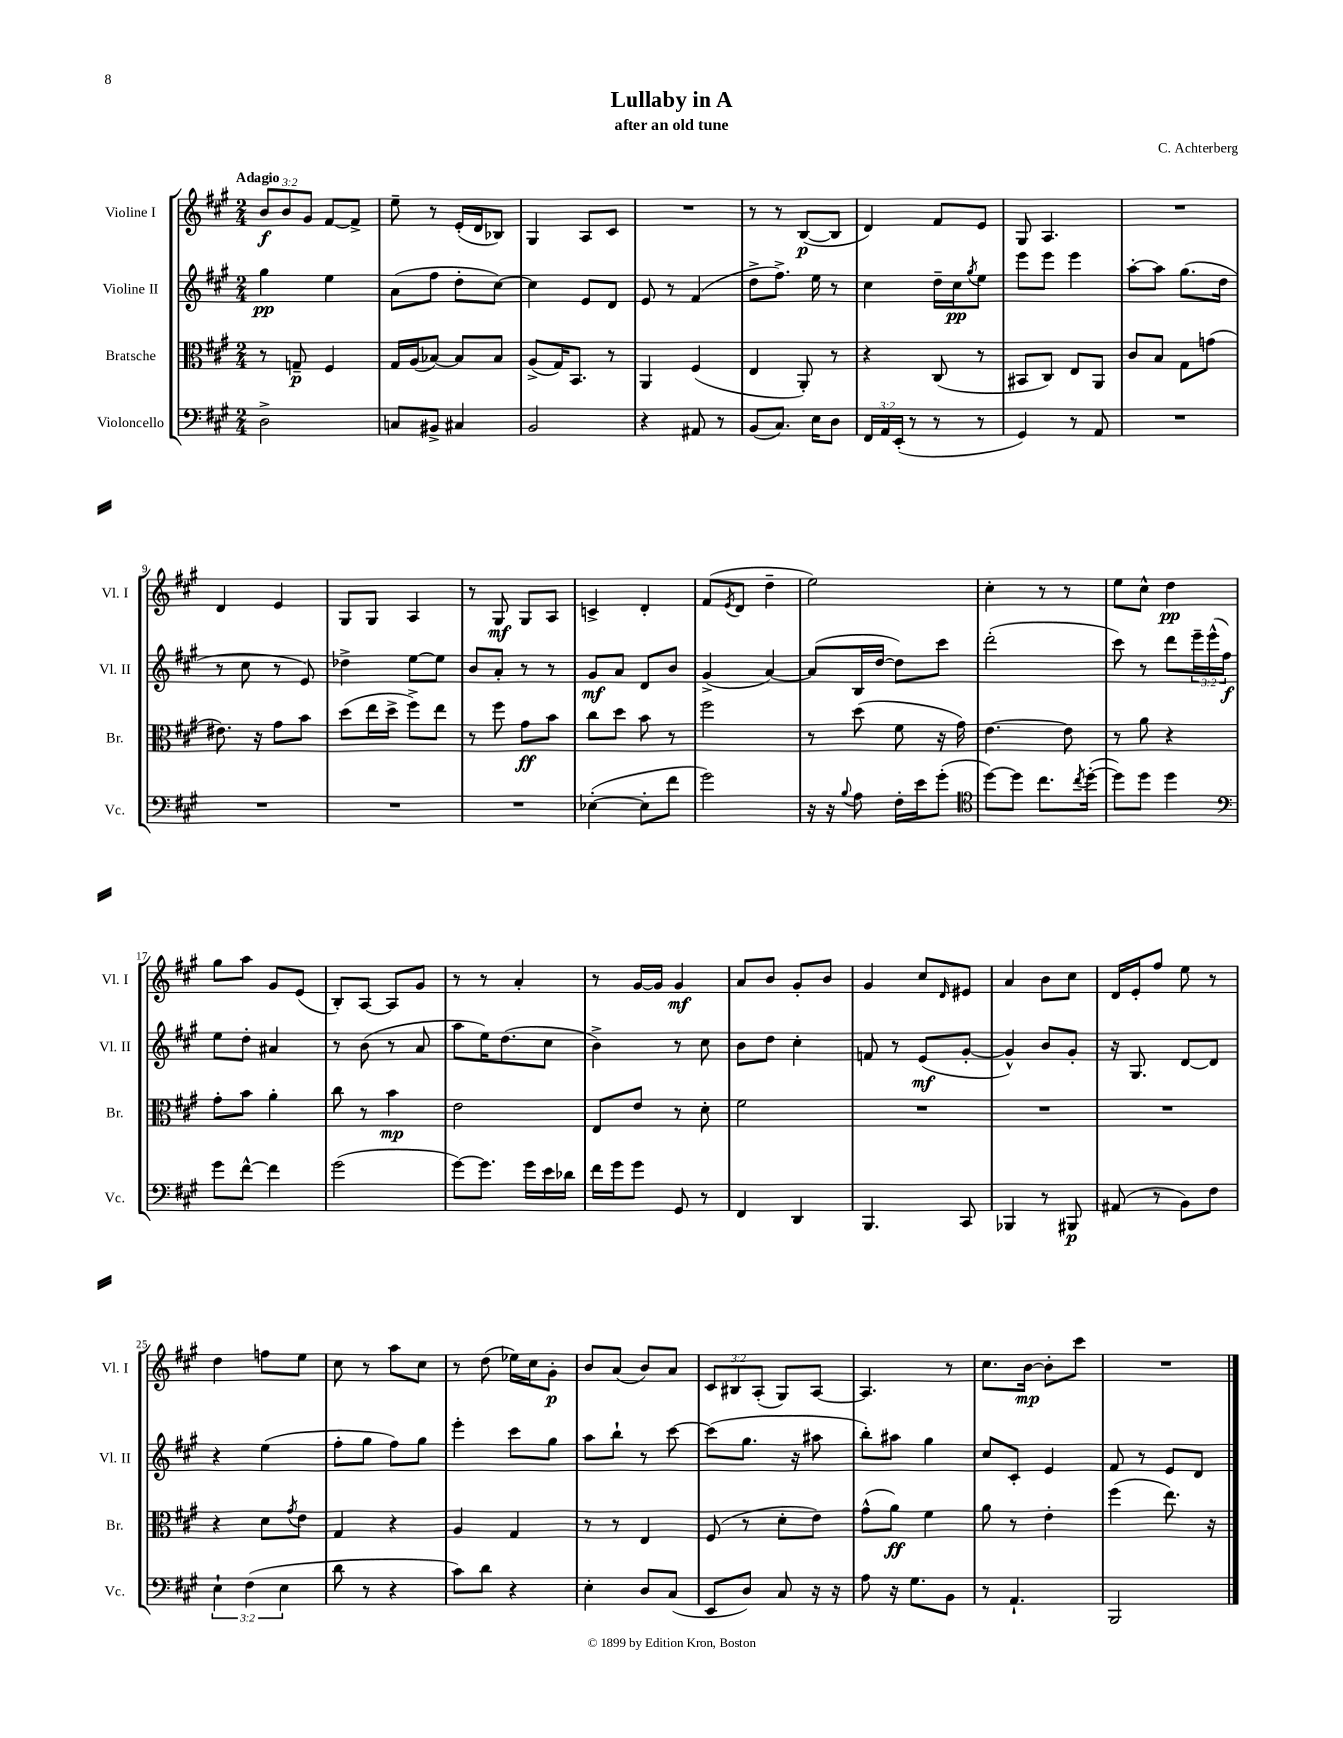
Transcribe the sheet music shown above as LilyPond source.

\header { title = "Lullaby in A" composer = "C. Achterberg" subtitle = "after an old tune" }
<<
\new StaffGroup <<
\new Staff = "s0" \with { instrumentName = "Violine I" shortInstrumentName = "Vl. I" } {
    \clef treble \key a \major \numericTimeSignature \time 2/4 \override Staff.TupletNumber.text = #tuplet-number::calc-fraction-text \tempo "Adagio"
    \tuplet 3/2 { b'8\f b'8 gis'8 } fis'8~ fis'8-> |
    e''8-- r8 e'16-.( d'16 bes8) |
    gis4 a8 cis'8 |
    R2 |
    r8 r8 b8~\p( b8 |
    d'4) fis'8 e'8 |
    gis8 a4. |
    R2 |
    d'4 e'4 |
    gis8 gis8 a4 |
    r8 gis8\mf gis8 a8 |
    c'4-> d'4-. |
    fis'8( \acciaccatura { e'8 } d'8 d''4-- |
    e''2) |
    cis''4-. r8 r8 |
    e''8 cis''8-^ d''4\pp |
    gis''8 a''8 gis'8 e'8( |
    b8-.) a8~ a8 gis'8 |
    r8 r8 a'4-. |
    r8 gis'16~ gis'16 gis'4\mf |
    a'8 b'8 gis'8-. b'8 |
    gis'4 cis''8 \grace { d'16 } eis'8 |
    a'4 b'8 cis''8 |
    d'16 e'16-. fis''8 e''8 r8 |
    d''4 f''8 e''8 |
    cis''8 r8 a''8 cis''8 |
    r8 d''8( ees''16) cis''16 gis'8-.\p |
    b'8 a'8( b'8) a'8 |
    \tuplet 3/2 { cis'8 bis8 a8-.( } gis8) a8~ |
    a4. r8 |
    cis''8. b'16~\mp b'8-. cis'''8 |
    R2 \bar "|." |
}
\new Staff = "s1" \with { instrumentName = "Violine II" shortInstrumentName = "Vl. II" } {
    \clef treble \key a \major \numericTimeSignature \time 2/4 \override Staff.TupletNumber.text = #tuplet-number::calc-fraction-text
    gis''4\pp e''4 |
    a'8( fis''8 d''8-. cis''8~) |
    cis''4 e'8 d'8 |
    e'8 r8 fis'4( |
    d''8-> fis''8.->) e''16 r8 |
    cis''4 d''16-- cis''16\pp \acciaccatura { gis''8 } e''8 |
    e'''8 e'''8 e'''4 |
    a''8~-. a''8 gis''8.( d''16 |
    r8 cis''8 r8 e'8) |
    des''4-> e''8~ e''8 |
    b'8 a'8-. r8 r8 |
    gis'8\mf a'8 d'8 b'8 |
    gis'4->( a'4~) |
    a'8( b16 d''16~ d''8) cis'''8 |
    d'''2-.( |
    cis'''8) r8 d'''8 \tuplet 3/2 { e'''16-- e'''16-^( fis''16\f) } |
    e''8 d''8-. ais'4 |
    r8 b'8( r8 a'8 |
    a''8 e''16) d''8.( cis''8 |
    b'4->) r8 cis''8 |
    b'8 d''8 cis''4-. |
    f'8 r8 e'8\mf( gis'8~-. |
    gis'4-^) b'8 gis'8-. |
    r16 gis8. d'8~ d'8 |
    r4 e''4( |
    fis''8-. gis''8 fis''8) gis''8 |
    e'''4-. cis'''8 gis''8 |
    a''8 b''8-! r8 cis'''8~ |
    cis'''8( gis''8. r16 ais''8 |
    b''8-.) ais''8 gis''4 |
    cis''8 cis'8-. e'4 |
    fis'8 r8 e'8 d'8 \bar "|." |
}
\new Staff = "s2" \with { instrumentName = "Bratsche" shortInstrumentName = "Br." } {
    \clef alto \key a \major \numericTimeSignature \time 2/4
    r8 g8--\p fis4 |
    gis16 a16( bes8~) bes8 bes8 |
    a8->( gis16) b,8. r8 |
    a,4 fis4( |
    e4 a,8-.) r8 |
    r4 cis8( r8 |
    bis,8 cis8) e8 a,8 |
    cis'8 b8 gis8 g'8( |
    eis'8.) r16 gis'8 b'8 |
    d''8( e''16 d''16-> fis''8->) e''8 |
    r8 fis''8 gis'8\ff b'8 |
    cis''8 d''8 b'8 r8 |
    fis''2 |
    r8 d''8( fis'8 r16 gis'16) |
    e'4.~ e'8 |
    r8 a'8 r4 |
    gis'8-. b'8 a'4-. |
    cis''8 r8 b'4\mp |
    e'2 |
    e8 e'8 r8 d'8-. |
    fis'2 |
    R2 |
    R2 |
    R2 |
    r4 d'8 \acciaccatura { gis'8 } e'8 |
    gis4 r4 |
    a4 gis4 |
    r8 r8 e4 |
    fis8( r8 d'8-. e'8) |
    gis'8-^( a'8\ff) fis'4 |
    a'8 r8 e'4-. |
    fis''4( e''8.) r16 \bar "|." |
}
\new Staff = "s3" \with { instrumentName = "Violoncello" shortInstrumentName = "Vc." } {
    \clef bass \key a \major \numericTimeSignature \time 2/4 \override Staff.TupletNumber.text = #tuplet-number::calc-fraction-text
    d2-> |
    c8 bis,8-> cis4 |
    b,2 |
    r4 ais,8 r8 |
    b,8( cis8.) e16 d8 |
    \tuplet 3/2 { fis,16 a,16 e,16-.( } r8 r8 r8 |
    gis,4) r8 a,8 |
    R2 |
    R2 |
    R2 |
    R2 |
    ees4~-.( ees8-. fis'8 |
    gis'2) |
    r16 r16 \appoggiatura { b8 } a8 fis16-. e'16 gis'8-.( |
    \clef tenor d''8~) d''8 cis''8. \acciaccatura { cis''8 } d''16~-.( |
    d''8) d''8 d''4 |
    \clef bass gis'8 fis'8~-^ fis'4 |
    gis'2( |
    gis'8~) gis'8. gis'16 e'16 des'16 |
    fis'16 gis'16 gis'8 gis,8 r8 |
    fis,4 d,4 |
    b,,4. cis,8 |
    bes,,4 r8 bis,,8\p |
    ais,8( r8 b,8) fis8 |
    \tuplet 3/2 { e4-! fis4( e4 } |
    d'8 r8 r4 |
    cis'8) d'8 r4 |
    e4-. d8 cis8( |
    e,8 d8) cis8 r16 r16 |
    a8 r16 gis8. b,8 |
    r8 a,4.-! |
    b,,2 \bar "|." |
}
>>
>>
